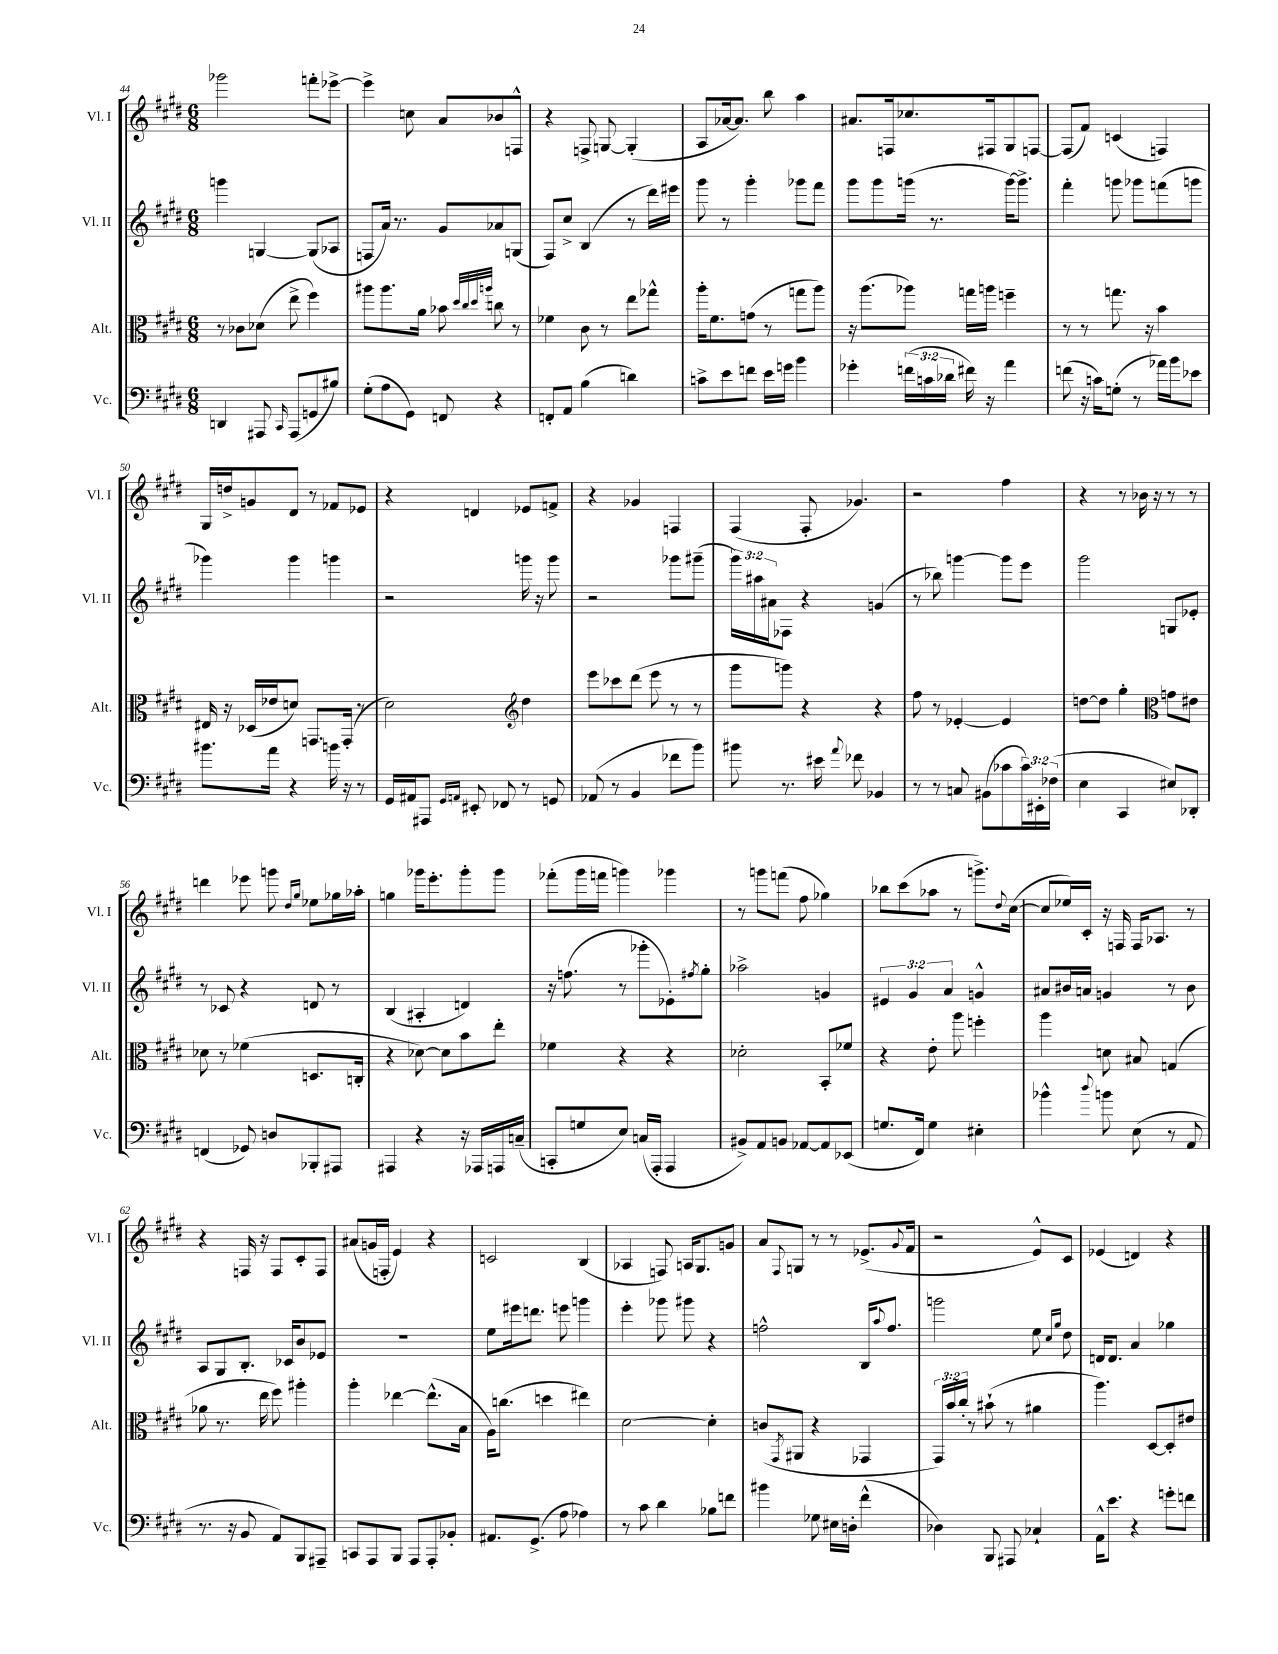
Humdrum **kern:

**kern	**kern	**kern	**kern
*staff4	*staff3	*staff2	*staff1
*clefF4	*clefC3	*clefG2	*clefG2
*k[f#c#g#d#]	*k[f#c#g#d#]	*k[f#c#g#d#]	*k[f#c#g#d#]
*M6/8	*M6/8	*M6/8	*M6/8
4DD	8r	4ggg	2ggg-
.	8c-	.	.
8AAA#	(8d-	[4G	.
16qqCC#	.	.	.
(8AAA#	8ee^	.	.
8GG	4ff#)	(8G]	8fff'
8B#)	.	8A-	[8eee-^
=	=	=	=
(8G#'	8aa#	8F	4eee-^]
8A	8.aa#	16a)	.
.	.	8.r	.
8GG#)	.	.	8cc
.	16a	.	.
8FF	8b-	8g#	8a
.	32qqdd#	.	.
.	32qqcc#	.	.
.	32qqdd#	.	.
.	32qqaa	.	.
4r	8cc	8a-	8b-
.	8r	(8G	8F^^
=	=	=	=
8FF'	4f-	8F#)	4r
8AA	.	8cc#^	.
(4B	8c#	(4B	8F^
.	8r	.	[8G
4d)	8ee	8r	(4G']
.	8gg-^^	16ddd#)	.
.	.	16eee#	.
=	=	=	=
8c^	16aa'	8ggg#	8A
.	8.f#	.	.
8e	.	8r	[16a-
.	.	.	8.a-])
8f	(8g	4ggg#'	.
16e	8r	.	8bb
16g	.	.	.
4b	8gg	8ggg-	4aa
.	8aa)	8fff#	.
=	=	=	=
4g-'	16r	8ggg#	8.a#
.	(8.aa	.	.
.	.	8ggg#	.
.	.	.	16F
(24f	8aa-)	(16ggg	8.cc-
24c	.	.	.
.	.	8.r	.
24d-	.	.	.
16f#)	16gg	.	.
16r	16aa	.	16F#
4a	4ff~	[16ggg)	8G#
.	.	8.ggg^]	.
.	.	.	[8F
=	=	=	=
(8f	8r	4fff#'	(8F]
16r	8r	.	8f#)
16c)	.	.	.
(8G'	8.gg	8ggg	(4c
8r	.	8ggg-	.
.	16r	.	.
16a-)	4b	(8fff	4F)
16b	.	.	.
8e-	.	8ggg	.
=	=	=	=
8.b#	16E#	4ggg-)	16G#
.	16r	.	16dd^
.	(16D-	.	8g
16a	16e-	.	.
4r	8d)	4ggg-	8d#
.	8.GG	.	8r
16b	.	4ggg	8f-
16r	(16GG'	.	.
8r	8r	.	8e-
=	=	=	=
16GG#	2d#)	2r	4r
16AA#	.	.	.
8AAA#	.	.	.
16qqGG#	.	.	.
16qqAA	.	.	.
8EE#'	.	.	4d
8FF-	.	.	.
*	*clefG2	*	*
8r	4dd#	16ggg	8e-
.	.	16r	.
8GG	.	8ggg	8f^
=	=	=	=
(8AA-	8eee	2r	4r
8r	8ccc-	.	.
4BB	(8ddd#	.	4g-
.	8eee	.	.
8f-	8r	8ggg-	4F
8b)	8r	(8ggg#~	.
=	=	=	=
8b#	8ggg#	24ggg#)	(4F#
.	.	24aa#	.
.	.	24a#	.
8.r	8ggg)	8F-	.
.	4r	4r	8F#'
16e#	.	.	.
8qqa	.	.	.
8f-	.	.	4.g-)
4BB-	4r	(4g	.
=	=	=	=
8r	8ff#	8r	2r
8r	8r	8bb-)	.
8C	[4e-'	[4ggg	.
(8BB#	.	.	.
8c-	4e-]	8ggg]	4ff#
24c-)	.	8eee	.
24EE#'	.	.	.
(24F-	.	.	.
=	=	=	=
4E	[8dd	2ggg#	4r
.	8dd]	.	.
4CC#	4gg#'	.	8r
.	.	.	16b-
.	.	.	16r
*	*clefC3	*	*
8E#)	8g	8G	8r
8DD-'	8e#	8e-'	8r
=	=	=	=
(4FF	8d-	8r	4ddd
.	8r	8c-	.
8GG-)	(4f-	4r	8eee-
8D	.	.	8ggg
.	.	.	16qqdd#
.	.	.	16qqgg#
8BBB-'	8.D	8d	8ee-
8AAA#	.	8r	16gg-
.	16C'	.	16aa-'
=	=	=	=
4AAA#	4r	(4B	4gg
4r	[8d-)	4A#'	16ggg-
.	.	.	8.eee'
.	8d-]	.	.
16r	8b	4d)	8ggg-'
16AAA-	.	.	.
16AAA	8ee'	.	8ggg-
(16C~	.	.	.
=	=	=	=
8CC'	4f-	16r	(8fff-'
.	.	(8.ff	.
8G	.	.	16ggg#
.	.	.	16fff
8E)	4r	8r	4ggg)
(16C	.	8ggg-'	.
16AAA'	.	.	.
4AAA	4r	8e-')	4ggg-
.	.	8qff#	.
.	.	8gg#'	.
=	=	=	=
8BB#^)	2d-'	2aa-^	8r
8AA	.	.	8ggg
8BB	.	.	(8fff
[8AA-	.	.	8ff#
8AA-]	8BB'	4g	4gg-)
(8EE-	8f-	.	.
=	=	=	=
8.G	4r	6e#	8bb-
.	.	.	(8ccc#
.	.	6g#	.
16FF#)	.	.	.
4G	8e'	.	8aa-
.	.	6a	.
.	8aa	.	8r
4E#'	4ff'	4g^^	8.ggg^)
.	.	.	8qqdd#
.	.	.	([16cc#
=	=	=	=
4b-^^	4aa	8a#	8cc#]
.	.	16b#	16ee-)
.	.	16a	16c#'
8qqdd#	.	.	.
8b	8d	4g	16r
.	.	.	16F
(8E	8B#	.	16F
.	.	.	8.A-
8r	(4G	8r	.
8AA	.	8b#	8r
=	=	=	=
8.r	8a-	8A	4r
.	8.r	8G#	.
16r	.	.	.
8BB	.	8.B'	16F
.	16ee	.	16r
8AA)	8ff#)	.	8F
.	.	16c-	.
8BBB	4aa#'	8b	8c#'
8AAA#~	.	8e-	8F
=	=	=	=
8CC	4aa'	2.r	(8a#
8AAA	.	.	16g
.	.	.	16F'
8BBB	[4ee-	.	4e)
8AAA	.	.	.
8AAA'	(8.ee-^^]	.	4r
8BB-'	.	.	.
.	16B	.	.
=	=	=	=
8.AA#	16A)	8ee	2c
.	(8.cc	.	.
.	.	16eee#	.
(8.GG#^	.	8.ddd	.
.	4dd	.	.
8A	.	8eee	.
4A-)	4ee#)	4ggg	(4B
=	=	=	=
8r	[2d#	4eee'	4A-
8c#	.	.	.
4d#	.	8ggg-	8F)
.	.	8ggg#	16A
.	.	.	8.G#
8B-	4d#']	4r	.
8f	.	.	8g
=	=	=	=
4b#	(8c	2ff^^	8a
.	8qGG#	.	8qqF#
.	8AA#	.	8G
8G-	4r	.	8r
16E#	.	.	8r
16D'	.	.	.
(4f#^^	4GG-	16B	(8.e-^
.	.	8qqaa	.
.	.	8.ff	.
.	.	.	8qqg#
.	.	.	16f#
=	=	=	=
4D-)	24GG#)	2ggg	2r
.	24b	.	.
.	24cc#'	.	.
.	8r	.	.
8BBB	(8b#`	.	.
8AAA#	8r	.	.
4C-`	4a#	8ee	8e^^)
.	.	16qqcc#	.
.	.	16qqgg#	.
.	.	8dd#	8c#
=	=	=	=
16AA^^	4.aa)	16d	(4e-
8.e	.	8.d	.
4r	.	4a	4d)
.	[8D#	.	.
8g'	8D#']	4gg-	4r
8f	8e#	.	.
==	==	==	==
*-	*-	*-	*-
